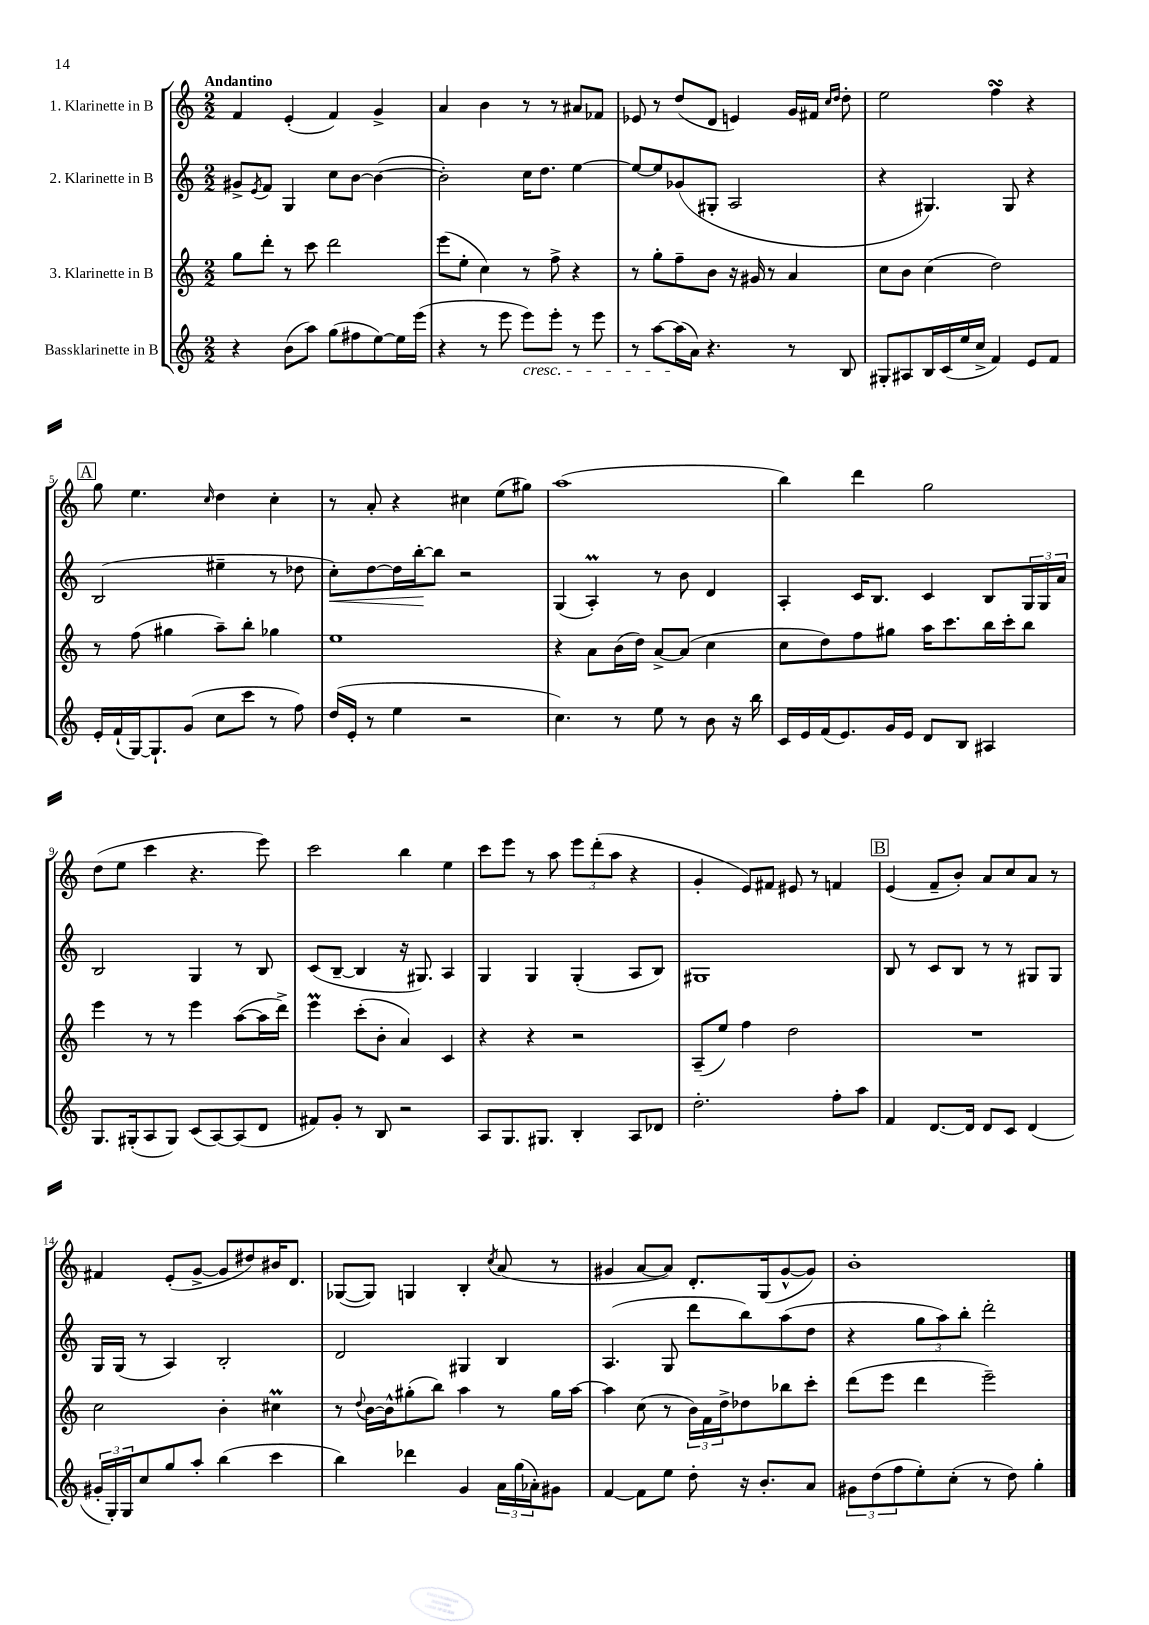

**kern	**kern	**kern	**kern
*staff4	*staff3	*staff2	*staff1
*clefG2	*clefG2	*clefG2	*clefG2
*k[]	*k[]	*k[]	*k[]
*M2/2	*M2/2	*M2/2	*M2/2
4r	8gg	8g#^	4f
.	.	8qe	.
.	8ddd'	8f	.
(8b	8r	4G	(4e'
8aa)	8ccc	.	.
(8gg	2ddd	8cc	4f)
8ff#	.	[8b	.
[8ee)	.	(4b_	4g^
16ee]	.	.	.
(16eee	.	.	.
=	=	=	=
4r	(8eee	2b'])	4a
.	8ee'	.	.
8r	4cc)	.	4b
8eee	.	.	.
8eee)	8r	16cc	8r
.	.	8.dd	.
8eee'	8ff^	.	8r
8r	4r	[4ee	8a#
8eee	.	.	8f-
=	=	=	=
8r	8r	8ee_	8e-
[8aa	8gg'	8ee]	8r
(16aa]	8ff~	(8g-	(8dd
16a)	.	.	.
4.r	8b	8G#'	8d
.	16r	2A	4e)
.	16g#	.	.
.	8r	.	.
8r	4a	.	16g
.	.	.	16f#
.	.	.	16qqcc
.	.	.	16qqdd
8B	.	.	8dd'
=	=	=	=
8G#'	8cc	4r	2ee
8A#	8b	.	.
16B	(4cc	4.G#)	.
(16c	.	.	.
16ee	.	.	.
16cc^	.	.	.
4f)	2dd)	.	4ff
.	.	8G#	.
8e	.	4r	4r
8f	.	.	.
=	=	=	=
16e'	8r	(2B	8gg
(16f`	.	.	.
[16G)	(8ff	.	4.ee
8.G`]	.	.	.
.	4gg#	.	.
(8g	.	.	.
.	.	.	16qqcc
8cc	8aa~)	4ee#~	4dd
8ccc	8bb'	.	.
8r	4gg-	8r	4cc'
8ff)	.	8dd-	.
=	=	=	=
(16dd	1ee	8cc')	8r
16e'	.	.	.
8r	.	[8dd	8a'
4ee	.	16dd]	4r
.	.	[16bb'	.
.	.	8bb]	.
2r	.	2r	4cc#
.	.	.	(8ee
.	.	.	8gg#)
=	=	=	=
4.cc)	4r	(4G	(1aa
.	8a	4A')	.
8r	(16b	.	.
.	16dd)	.	.
8ee	[8a^	8r	.
8r	(8a]	8b	.
8b	4cc	4d	.
16r	.	.	.
16bb	.	.	.
=	=	=	=
16c	8cc	4A'	4bb)
16e	.	.	.
(16f	8dd)	.	.
8.e)	.	.	.
.	8ff	16c	4ddd
.	.	8.B	.
16g	8gg#	.	.
16e	.	.	.
8d	16aa	4c	2gg
.	8.ccc	.	.
8B	.	.	.
4A#	16bb	8B	.
.	16ccc'	.	.
.	8bb	24G	.
.	.	24G	.
.	.	24a	.
=	=	=	=
8.G	4eee	2B	(8dd
.	.	.	8ee
(16G#'	.	.	.
8A	8r	.	4ccc
8G#)	8r	.	.
(8c	4eee	4G	4.r
[8A)	.	.	.
(8A]	([8aa	8r	.
8d	16aa]	8B	8eee)
.	16ddd^)	.	.
=	=	=	=
8f#)	4eee	(8c	2ccc
8g'	.	[8B~	.
8r	(8ccc'	4B]	.
8B	8b'	.	.
2r	4a)	16r	4bb
.	.	8.G#)	.
.	4c	4A	4ee
=	=	=	=
8A	4r	4G	8ccc
8.G	.	.	8eee
.	4r	4G	8r
8.G#	.	.	.
.	.	.	8aa
4B'	2r	(4G'	12eee
.	.	.	(12ddd'
.	.	.	12aa
8A	.	8A	4r
8d-	.	8B)	.
=	=	=	=
2.dd'	(8A~	1G#	4g'
.	8ee)	.	.
.	4ff	.	8e)
.	.	.	8f#
.	2dd	.	8e#
.	.	.	8r
8ff'	.	.	4f
8aa	.	.	.
=	=	=	=
4f	1r	8B	(4e
.	.	8r	.
[8.d	.	8c	8f~
.	.	8B	8b')
16d]	.	.	.
8d	.	8r	8a
8c	.	8r	8cc
(4d	.	8G#	8a
.	.	8G#	8r
=	=	=	=
24g#'	2cc	16G	4f#
24G')	.	.	.
.	.	(16G	.
24G	.	.	.
8cc	.	8r	.
8gg	.	4A)	(8e'
8aa'	.	.	[8g^
(4bb	4b'	2B'	8g]
.	.	.	8dd#)
4ccc	4cc#	.	16b#
.	.	.	8.d
=	=	=	=
4bb)	8r	2d	([8G-
.	8qqdd	.	.
.	[16b	.	8G-])
.	16b^^]	.	.
4ddd-	(8gg#'	.	4G
.	8bb)	.	.
4g	4aa	4G#	4B'
.	.	.	8qcc
24a	8r	4B	(8a
(24gg	.	.	.
24a-')	.	.	.
8g#	16gg#	.	8r
.	[16aa	.	.
=	=	=	=
[4f	4aa]	(4.A	4g#
8f]	(8cc	.	[8a
8ee	8r	8G	8a])
8dd'	24b)	8ddd	8.d'
.	24f	.	.
.	24dd^	.	.
16r	8dd-	8bb)	.
8.b'	.	.	(16G
.	8bb-	(8aa	[8g#^^
8a	8ccc'	8dd	8g#])
=	=	=	=
12g#	(8ddd	4r	1b'
(12dd	.	.	.
.	8eee	.	.
12ff	.	.	.
8ee')	4ddd	12gg	.
.	.	12aa)	.
(8cc'	.	.	.
.	.	12bb'	.
8r	2eee~)	2ddd'	.
8dd)	.	.	.
4gg'	.	.	.
==	==	==	==
*-	*-	*-	*-
